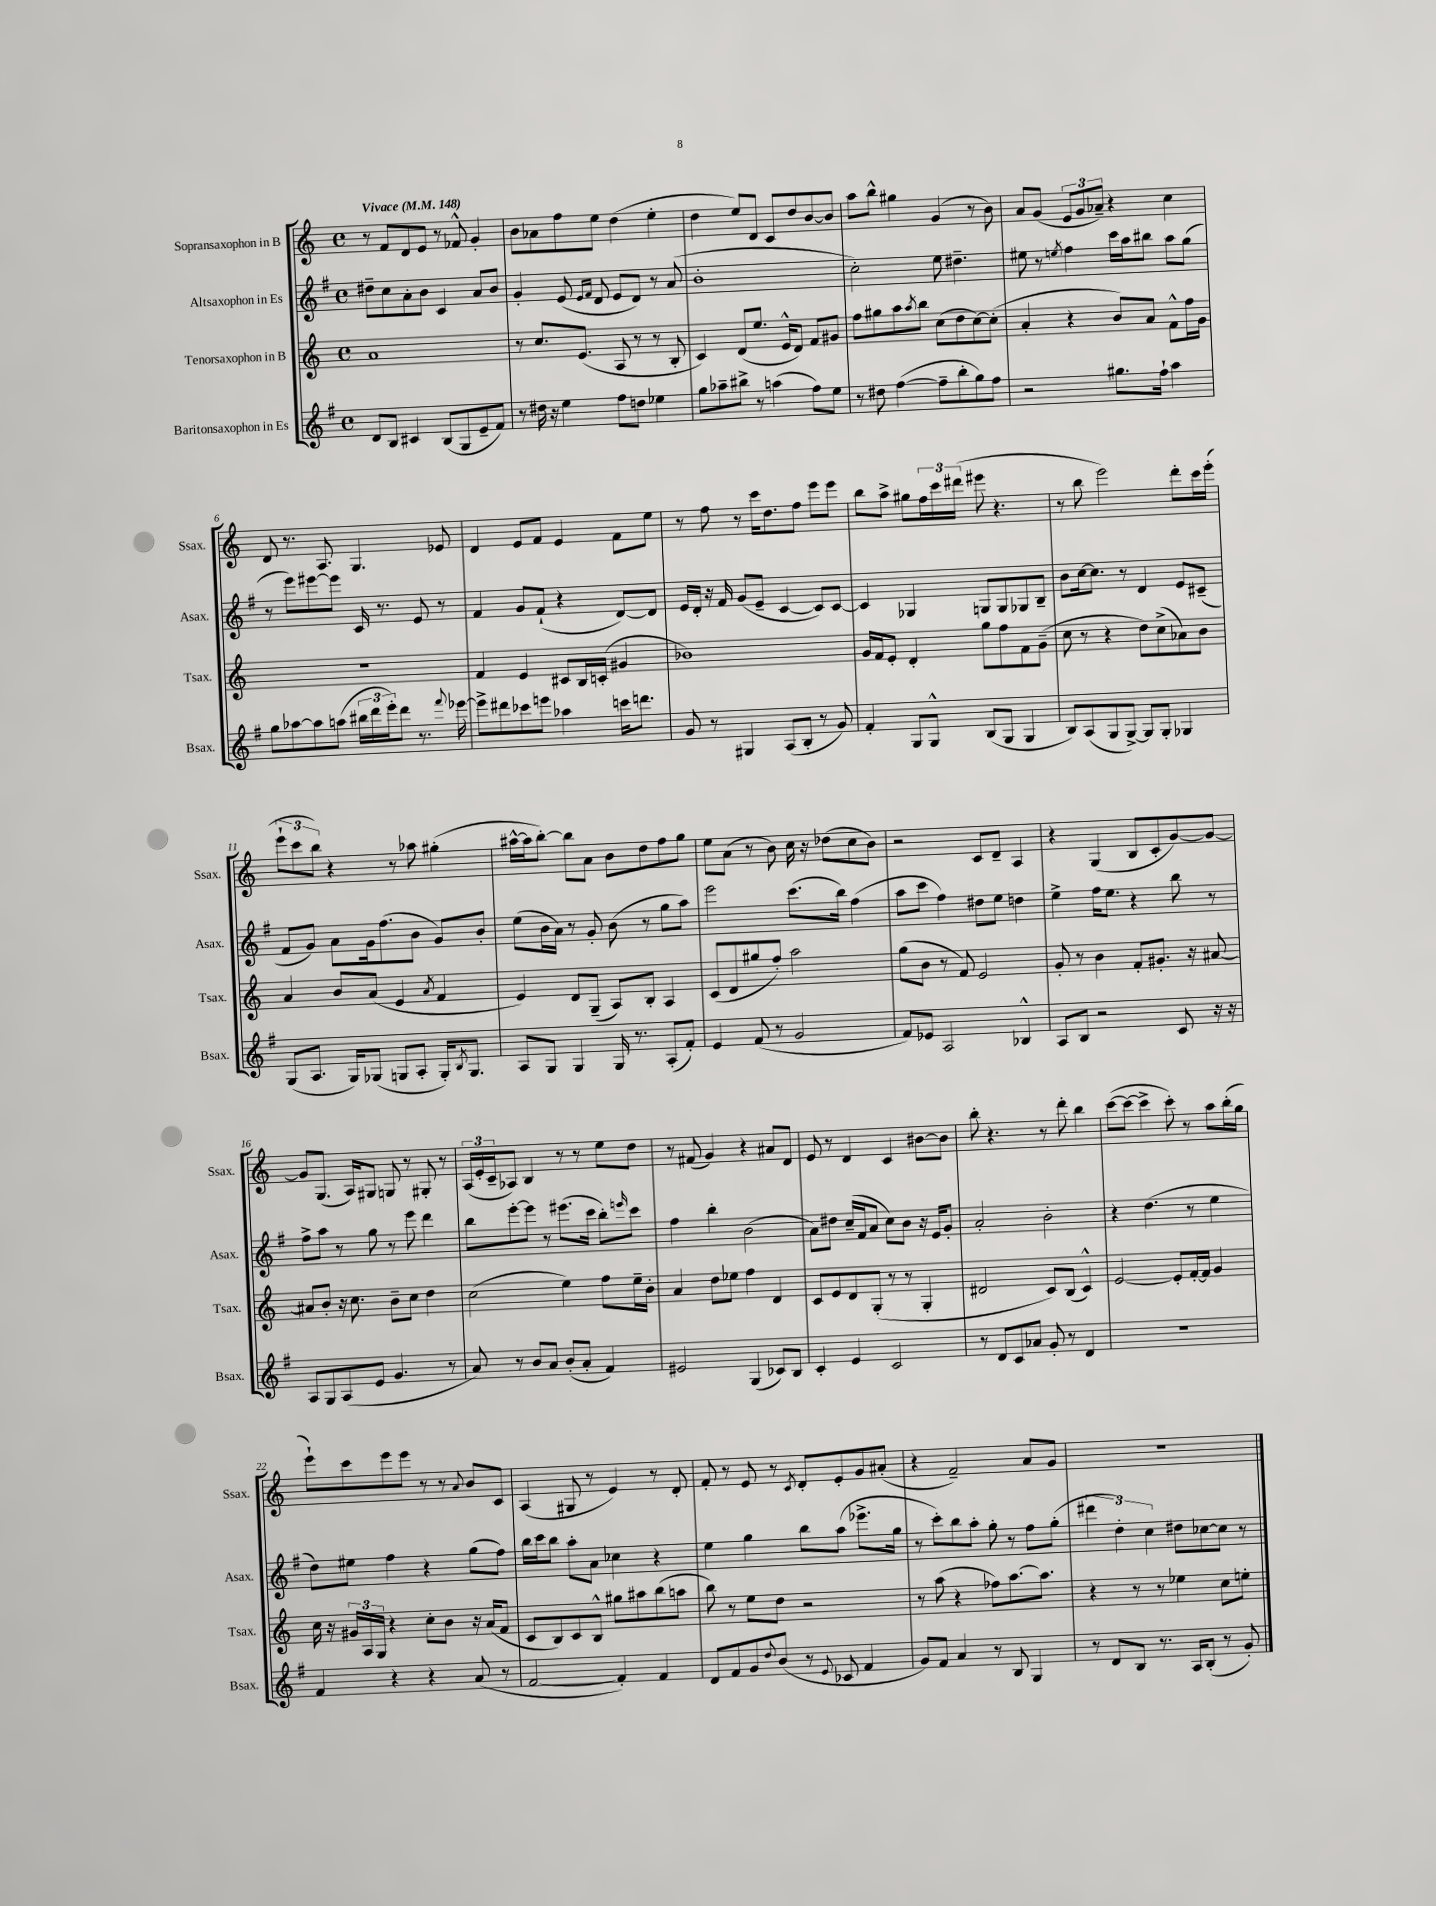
<<
\new StaffGroup <<
\new Staff = "s0" \with { instrumentName = "Sopransaxophon in B" shortInstrumentName = "Ssax." } {
    \clef treble \key c \major \defaultTimeSignature \time 4/4 \tempo "Vivace" 4 = 148
    r8 f'8 d'8 e'8 r8 fes'8-^ g'4-. |
    b'8 aes'8 f''8 e''8 d''4( e''4-. |
    d''4 e''8) d'8 c'8 d''8 b'8~ b'8 |
    a''8 b''8-^ gis''4 g'4( r8 b'8) |
    a'8 g'8( \tuplet 3/2 { e'8 g'8 aes'8--) } r4 c''4 |
    d'8 r8. a8. g4. ees'8 |
    d'4 e'8 f'8 e'4 f'8 e''8 |
    r8 f''8 r8 c'''16 d''8. f''8 e'''8 e'''8 |
    b''8 a''8-> gis''8 \tuplet 3/2 { f''16 c'''16 dis'''16( } eis'''8 r4. |
    r8 b''8 e'''2) d'''8-. c'''16 e'''16-.( |
    \tuplet 3/2 { e'''8-! c'''8 b''8) } r4 r8 aes''8 gis''4-.( |
    ais''16~-^ ais''16 b''8~-.) b''8 a'8 b'8 d''8 f''8 g''8 |
    e''8 a'8( r8 b'8) c''16 r16 des''8( c''8 b'8) |
    r2 c'8 d'8-- a4 |
    r4 g4( b8 c'8-. g'8~) g'8~ |
    g'8 g8.( a16) gis8 g8 r8 gis8-. r8 |
    \tuplet 3/2 { a16( e'16-. c'16-- } aes8) b4 r8 r8 e''8 d''8 |
    r8 fis'8( g'4) r4 ais'8 d'8 |
    e'8 r8 d'4 c'4 bis'8~ bis'8 |
    b''8-. r4. r8 d'''8-. b''4 |
    c'''8~( c'''8~ c'''4-> c'''8-.) r8 a''8 b''16-.( g''16 |
    e'''8-!) c'''8 e'''8 e'''8 r8 r8 \appoggiatura { a'8 } b'8 c'8 |
    a4( gis8 r8 e'4) r8 d'8-. |
    f'8-. r8 e'8 r8 \acciaccatura { c'8 } d'8-. e'8-. g'8 ais'8-.( |
    r4 f'2--) a'8 g'8 |
    R1 \bar "|." |
}
\new Staff = "s1" \with { instrumentName = "Altsaxophon in Es" shortInstrumentName = "Asax." } {
    \clef treble \key g \major \defaultTimeSignature \time 4/4
    dis''8-- c''8 a'8-. b'8 c'4 a'8 b'8 |
    g'4-. e'8( \grace { e'16 fis'16 } d'8 e'8 d'8) r8 a'8( |
    b'1-. |
    c''2-.) e''8 dis''4.-- |
    eis''8 r8 \acciaccatura { e''8 } fis''4 c'''16 a''16 bis''8 a''8 g''8( |
    r8 e'''8) eis'''8~ eis'''8 c'16 r8. e'8 r8 |
    fis'4 g'8 fis'8-!( r4 d'8~) d'8 |
    e'16 d'16-. r16 fis'16 g'8( e'8-- c'4~ c'8) c'8~ |
    c'4 ges4 g8 g8 ges8 b8-- |
    b'8 c''16~ c''8. r8 d'4 e'8 cis'8--( |
    fis'8 g'8) a'8 g'16 fis''8.( b'8 g'8) b'8-. |
    e''8( b'16 a'16) r8 g'8-. b'8( r8 g''8 a''8) |
    e'''2 c'''8.( b''16) fis''4( |
    a''8 c'''8 fis''4) dis''8 e''8 d''4 |
    e''4-> fis''16 e''8. r4 b''8 r8 |
    fis''8-> a''8 r8 g''8 r8 e'''8 d'''4 |
    b''8 e'''8~-. e'''8 r8 eis'''8.( c'''16 b''8-.) \grace { e'''16 } c'''8 |
    fis''4 b''4-. b'2( |
    a'8) dis''8 c''16--( fis'16 a'8 c''8) b'8 r16 e'16 g'8-. |
    a'2-. b'2-. |
    r4 d''4.( r8 e''4 |
    d''8) eis''8 fis''4 r4 g''8( fis''8) |
    b''16 c'''16 b''8 a''8-. a'8 ces''4 r4 |
    e''4 g''4 b''8 a''8( ees'''8.-> g''16 |
    r8 c'''8-.) b''8 a''8-. g''8-. r8 fis''8 g''8-.( |
    \tuplet 3/2 { dis'''4 d''4-.) c''4 } dis''8 ces''8~ ces''8 r8 \bar "|." |
}
\new Staff = "s2" \with { instrumentName = "Tenorsaxophon in B" shortInstrumentName = "Tsax." } {
    \clef treble \key c \major \defaultTimeSignature \time 4/4
    a'1 |
    r8 c''8. e'8.( a8 r8 r8 b8-. |
    c'4) d'8( e''8. e'16-^ d'8) f'8 gis'8 |
    f''8 gis''8 a''8 \acciaccatura { a''8 } b''8 c''8( d''8 c''8~) c''8-.( |
    a'4-. r4 b'8) a'8 f'8-^ f''16 g'16 |
    R1 |
    f'4 e'4 cis'8 b16 c'16-.( gis'4 |
    bes'1) |
    g'16 f'16 e'8-. d'4-. g''8 f''8 f'8 g'8--( |
    c''8 r8 r4 d''8) c''8->( aes'8) b'8 |
    a'4 b'8 a'8( e'4 \acciaccatura { a'8 } f'4 |
    e'4) d'8 g8--( a8) b8-. a4 |
    c'8( d'8 gis''8 f''8-.) a''2 |
    g''8( b'8 r8 f'8) e'2 |
    g'8-. r8 b'4 f'8-. gis'8.-. r16 ais'8~ |
    ais'8 b'8-. r16 c''8. b'8-- c''8 d''4 |
    c''2( e''4) f''8 e''16-- b'16-. |
    a'4 d''8 ees''8 f''4 d'4 |
    c'8 e'8 d'8 g8-.( r8 r8 g4-. |
    dis'2 c'8) b8( c'4-^) |
    e'2~ e'8-. f'16~-. f'16 g'4 |
    c''16 r16 \tuplet 3/2 { gis'16 a16 g16 } r4 c''8-. b'8 r16 a'16( f'8 |
    c'8 b8) c'8 b8-^ gis''8 ais''8 b''8( a''8 |
    b''8) r8 e''8 d''8 r2 |
    r8 a''8( r4 fes''8) a''8.~ a''8. |
    r4 r8 r8 ees''4 c''8 e''8-. \bar "|." |
}
\new Staff = "s3" \with { instrumentName = "Baritonsaxophon in Es" shortInstrumentName = "Bsax." } {
    \clef treble \key g \major \defaultTimeSignature \time 4/4
    d'8 b8 cis'4 b8( g8 e'8-- fis'8) |
    r8 dis''16 r16 e''4 fis''8 d''8 ees''4 |
    g''8 aes''8-- bis''8-> r8 a''4( fis''8) e''8 |
    r8 dis''8 fis''4~( fis''8-- b''8-. g''8) fis''8 |
    r2 gis''8. fis''16-! a''4 |
    g''8 aes''8~ aes''8 a''8( \tuplet 3/2 { bis''16 d'''16 e'''16-.) } d'''8 r8. \appoggiatura { fis'''8 } ees'''16~ |
    ees'''8-> dis'''8 ces'''8 e'''8 aes''4 c'''16 d'''8. |
    g'8 r8 gis4 a8( b8-. r8 g'8) |
    fis'4-. g8 g8-^ b8( g8 g4 |
    b8) a8( g8 g8~->) g8 g8-. ges4 |
    g8( a8. g16) ges8( g8 a8-. g16-.) \acciaccatura { b8 } g8. |
    a8 g8 g4 g16 r8. a8-.( fis'8-.) |
    e'4 fis'8( r8 g'2 |
    fis'8) ees'8 a2 bes4-^ |
    a8 b8 r2 c'8 r16 r16 |
    a8 g8 a8( e'8 g'4. r8 |
    a'8) r8 b'8 a'8 b'8-.( a'8-. fis'4) |
    eis'2 g4( ces'8) b8 |
    c'4-. e'4 c'2 |
    r8 d'8 c'8 aes'8 g'8-. r8 d'4 |
    R1 |
    fis'4 r4 r4 a'8( r8 |
    fis'2~ fis'4-.) fis'4 |
    d'8 fis'8 g'8 \appoggiatura { d''8 } b'8( r8 \appoggiatura { e'8 } ces'8 fis'4 |
    g'8) fis'8 a'4 r8 b8 g4 |
    r8 d'8 b8 r8. a16 b8-.( r8 g'8-.) \bar "|." |
}
>>
>>
